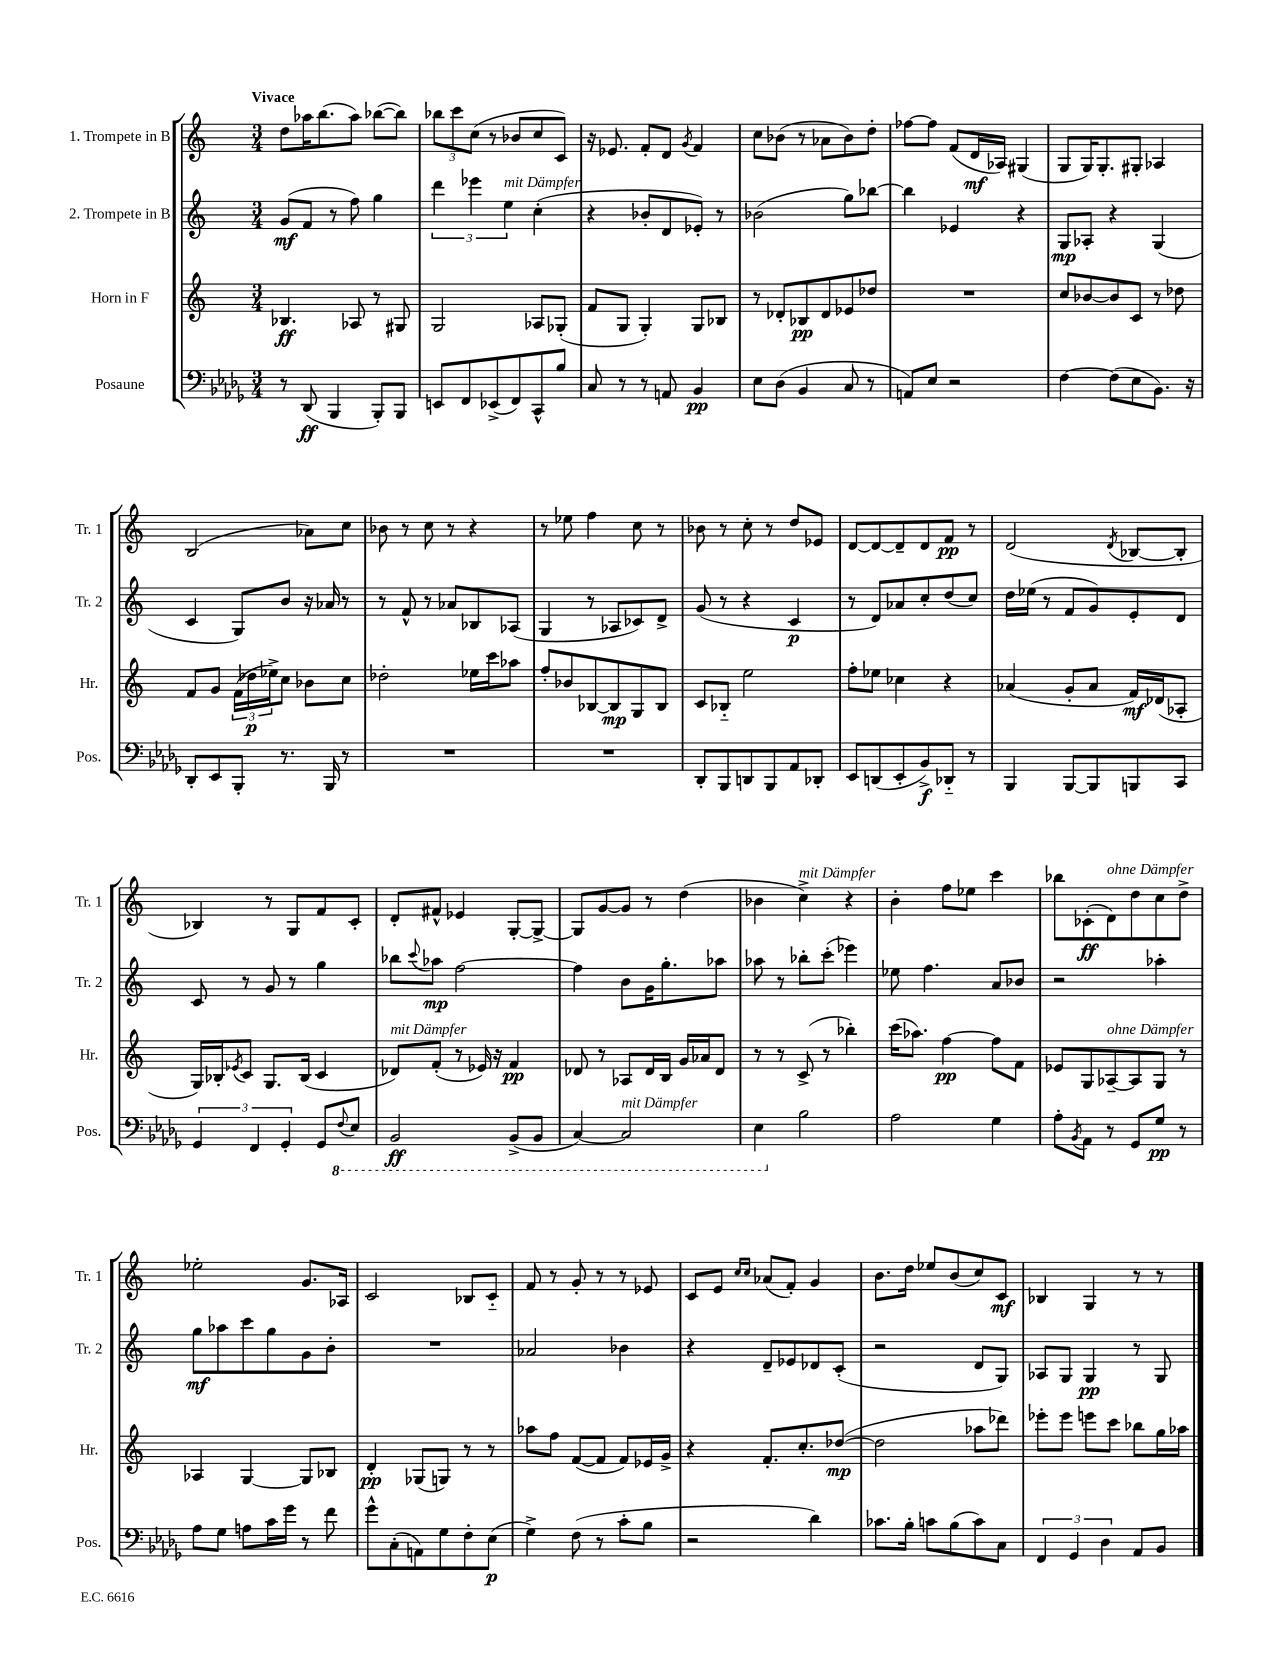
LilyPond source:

<<
\new StaffGroup <<
\new Staff = "s0" \with { instrumentName = "1. Trompete in B" shortInstrumentName = "Tr. 1" } {
    \clef treble \key c \major \numericTimeSignature \time 3/4 \tempo "Vivace"
    d''8 aes''16 b''8.( aes''8) bes''8~( bes''8) |
    \tuplet 3/2 { bes''8 c'''8 c''8( } r8 bes'8 c''8 c'8) |
    r16 ees'8. f'8-. d'8 \acciaccatura { g'8 } f'4 |
    c''8 bes'8( r8 aes'8 bes'8) d''8-. |
    fes''8~ fes''8 f'8( d'16\mf aes16) gis4( |
    g8 g16) g8.-. gis8-. aes4 |
    b2( aes'8) c''8 |
    bes'8 r8 c''8 r8 r4 |
    r8 ees''8 f''4 c''8 r8 |
    bes'8 r8 c''8-. r8 d''8 ees'8 |
    d'8~ d'8~ d'8-- d'8 f'8\pp r8 |
    d'2( \acciaccatura { d'8 } bes8~ bes8-. |
    bes4) r8 g8 f'8 c'8-. |
    d'8-. fis'8-^ ees'4 g8~-. g8~-> |
    g8 g'8~ g'8 r8 d''4( |
    bes'4 c''4->^\markup { \italic "mit Dämpfer" }) r4 |
    b'4-. f''8 ees''8 c'''4 |
    bes''8 ces'8-.\ff( d'8^\markup { \italic "ohne Dämpfer" }) d''8 c''8 d''8-> |
    ees''2-. g'8. aes16 |
    c'2 bes8 c'8-_ |
    f'8 r8 g'8-. r8 r8 ees'8 |
    c'8 e'8 \grace { c''16 c''16 } aes'8( f'8-.) g'4 |
    b'8. d''16 ees''8 b'8( c''8) c'8\mf |
    bes4 g4 r8 r8 \bar "|." |
}
\new Staff = "s1" \with { instrumentName = "2. Trompete in B" shortInstrumentName = "Tr. 2" } {
    \clef treble \key c \major \numericTimeSignature \time 3/4
    g'8\mf( f'8 r8 f''8) g''4 |
    \tuplet 3/2 { d'''4 ees'''4 e''4^\markup { \italic "mit Dämpfer" } } c''4-.( |
    r4 bes'8-. d'8 ees'8-.) r8 |
    bes'2( g''8) bes''8~ |
    bes''4 ees'4 r4 |
    g8\mp aes8-. r4 g4( |
    c'4 g8) b'8 r16 aes'16 r8 |
    r8 f'8-^ r8 aes'8 bes8 aes8( |
    g4 r8 aes8 ces'8) d'8-> |
    g'8( r8 r4 c'4\p |
    r8 d'8) aes'8 c''8-. d''8( c''8) |
    d''16 ees''16( r8 f'8 g'8) e'8-. d'8 |
    c'8 r8 g'8 r8 g''4 |
    bes''8 \appoggiatura { c'''8 } aes''8\mp f''2~ |
    f''4 b'8 g'16 g''8.-. aes''8 |
    aes''8 r8 bes''8-. c'''8-.( ees'''4) |
    ees''8 f''4. a'8 bes'8 |
    r2 aes''4-. |
    g''8\mf aes''8 c'''8 g''8 g'8 b'8-. |
    R2. |
    aes'2 bes'4 |
    r4 d'8-- ees'8 des'8 c'8-.( |
    r2 d'8 g8) |
    aes8 g8 g4\pp r8 g8 \bar "|." |
}
\new Staff = "s2" \with { instrumentName = "Horn in F" shortInstrumentName = "Hr." } {
    \clef treble \key c \major \numericTimeSignature \time 3/4
    bes4.\ff aes8 r8 gis8 |
    g2 aes8 ges8-.( |
    f'8 g8 g4-.) g8 bes8 |
    r8 des'8-. bes8\pp des'8 ees'8 des''8 |
    R2. |
    c''8 bes'8~ bes'8 c'8 r8 des''8 |
    f'8 g'8 \tuplet 3/2 { f'16( des''16\p ees''16->) } c''8 bes'8 c''8 |
    des''2-. ees''16 c'''16 aes''8 |
    f''8-. bes'8 bes8~ bes8\mp g8 bes8 |
    c'8 bes8-_ e''2 |
    f''8-. ees''8 ces''4 r4 |
    aes'4( g'8-. aes'8 f'16\mf) des'16( aes8-. |
    g16) bes16-. \acciaccatura { ees'8 } c'8 g8. bes16( c'4 |
    des'8^\markup { \italic "mit Dämpfer" }) f'8-.( r8 ees'16) r16 f'4\pp |
    des'8 r8 aes8 des'16 b16 g'16 aes'16 des'8 |
    r8 r8 c'8->( r8 bes''4-.) |
    c'''16( aes''8.) f''4~\pp f''8 f'8 |
    ees'8 g8 aes8~--^\markup { \italic "ohne Dämpfer" } aes8 g8 r8 |
    aes4 g4~ g8 bes8 |
    d'4-.\pp ges8( g8) r8 r8 |
    aes''8 f''8 f'8~( f'8 f'8) ees'16 g'16-> |
    r4 f'8.-. c''8.-. des''8~\mp( |
    des''2 aes''8 des'''8) |
    ees'''8-. ees'''8 e'''8 c'''8 bes''8 g''16 aes''16 \bar "|." |
}
\new Staff = "s3" \with { instrumentName = "Posaune" shortInstrumentName = "Pos." } {
    \clef bass \key des \major \numericTimeSignature \time 3/4
    r8 des,8\ff( bes,,4 bes,,8-.) bes,,8 |
    e,8 f,8 ees,8->( f,8) c,8-^ bes8 |
    c8 r8 r8 a,8 bes,4\pp |
    ees8 des8( bes,4 c8 r8 |
    a,8) ees8 r2 |
    f4~ f8( ees8 bes,8.) r16 |
    des,8-. ees,8 bes,,8-. r8. bes,,16 r8 |
    R2. |
    R2. |
    des,8-. bes,,8 d,8 bes,,8 aes,8 des,8-. |
    ees,8 d,8( ees,8-. bes,8->\f) des,8-_ r8 |
    bes,,4 bes,,8~ bes,,8 b,,8 c,8 |
    \tuplet 3/2 { ges,4 f,4 ges,4-. } ges,8 \ottava #-1 \appoggiatura { f,8 } ees,8 |
    bes,,2\ff bes,,8->( bes,,8 |
    c,4~) c,2^\markup { \italic "mit Dämpfer" } |
    ees,4 \ottava #0 bes2 |
    aes2 ges4 |
    aes8-. \acciaccatura { bes,8 } aes,8 r8 ges,8 ges8\pp r8 |
    aes8 ges8 a8 c'16 ges'16 r8 f'8 |
    ges'8-^ c8-.( a,8) ges8 f8-. ees8\p( |
    ges4->) f8( r8 c'8-. bes8 |
    r2 des'4) |
    ces'8. bes16-. c'8 bes8( c'8) c8 |
    \tuplet 3/2 { f,4 ges,4 des4 } aes,8 bes,8 \bar "|." |
}
>>
>>
\layout { \context { \Score \remove "Bar_number_engraver" } }
